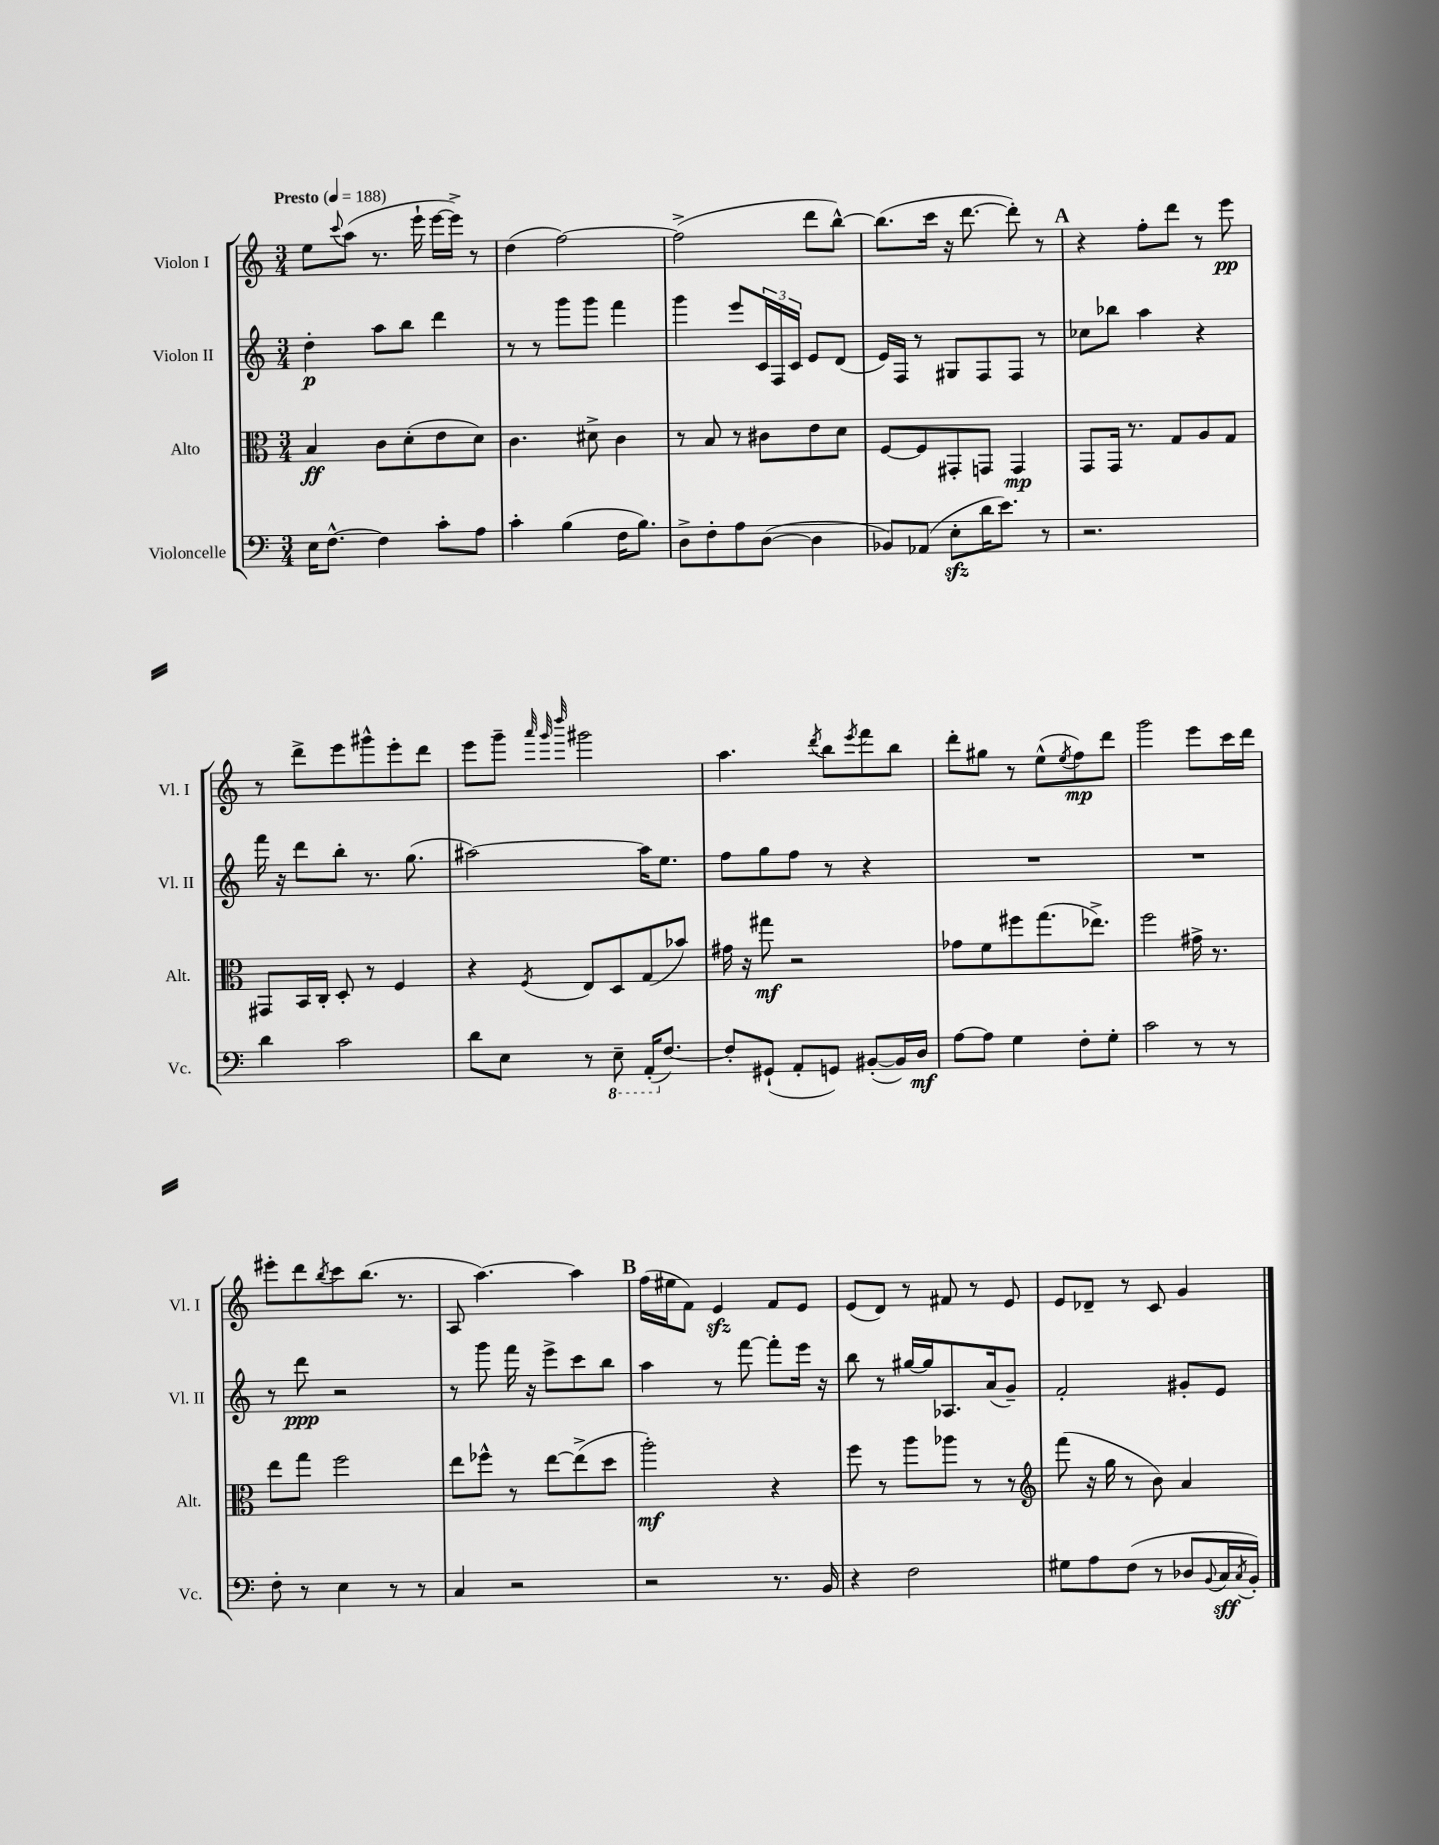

**kern	**kern	**kern	**kern
*staff4	*staff3	*staff2	*staff1
*clefF4	*clefC3	*clefG2	*clefG2
*k[]	*k[]	*k[]	*k[]
*M3/4	*M3/4	*M3/4	*M3/4
*MM188	*MM188	*MM188	*MM188
16E\LK	4B/	4dd'\	8ee\L
[8.F^^\J	.	.	.
.	.	.	8qqccc/
.	.	.	(8aa\J
4F\]	8c\L	8aa\L	8.r
.	(8d'\	8bb\J	.
.	.	.	16eee`\
8c'\L	8e\	4ddd\	[16eee\LL
.	.	.	16eee^\]JJ)
8A\J	8d\J)	.	8r
=	=	=	=
4c'\	4.c\	8r	(4dd\
.	.	8r	.
(4B\	.	8ggg\L	[2ff\)
.	8d#^\	8ggg\J	.
16F\LK	4c\	4fff\	.
8.B\J)	.	.	.
=	=	=	=
8D^\L	8r	4ggg\	(2ff^\]
8F'\	8B/	.	.
8A\	8r	8eee/L	.
([8D\J	8c#\L	24c/L	.
.	.	24F/	.
.	.	24c/JJ	.
4D\]	8e\	8e/L	8ddd\L
.	8d\J	(8d/J	[8bb^^\J)
=	=	=	=
8BB-/L)	[8F/L	16e/LL)	(8.bb\]L
.	.	16F/JJ	.
(8AA-/J	8F/]	8r	.
.	.	.	16ccc\Jk
8E'\L	8GG#'/	8G#/L	16r
.	.	.	[8.ddd\
16d\K	8GG/J	8F/	.
8.e\J)	.	.	.
.	4GG/	8F/J	8ddd'\])
8r	.	8r	8r
=	=	=	=
2.r	8GG/L	8cc-\L	4r
.	16GG/Jk	8bb-\J	.
.	8.r	.	.
.	.	4aa\	8ff'\L
.	8G/L	.	8ddd\J
.	8A/	4r	8r
.	8G/J	.	8eee\
=	=	=	=
4d\	8GG#/L	16fff\	8r
.	.	16r	.
.	16BB/L	8ddd\L	8ddd^\L
.	16C'/JJ	.	.
2c\	8D'/	8bb'\J	8eee\
.	8r	8.r	8ggg#^^\
.	4F/	.	8eee'\
.	.	(8.gg\	.
.	.	.	8ddd\J
=	=	=	=
8d\L	4r	[2aa#\)	8eee\L
8E\J	.	.	8ggg~\J
.	.	.	32qqaaa/
.	.	.	32qqggg/
.	8qF/	.	32qqdddd/
8r	8E/L	.	2ggg#\
8EE~\	8D/	.	.
(16AAA'/LK	(8G/	16aa#\]LK	.
[8.F/J)	.	8.ee\J	.
.	8b-/J)	.	.
=	=	=	=
8F'/]L	16g#\	8ff\L	4.aa\
.	16r	.	.
(8GG#`/J	8gg#\	8gg\	.
8AA'/L	2r	8ff\J	.
.	.	.	8qddd/
8GG/J)	.	8r	8bb\L
.	.	.	8qeee/
([8BB#'/L	.	4r	8fff\
16BB#/]L)	.	.	8bb\J
16D/JJ	.	.	.
=	=	=	=
[8A\L	8g-\L	2.r	8ddd'\L
8A\]J	8f\	.	8gg#\J
4G\	8ff#\	.	8r
.	(8.gg\	.	(8ee^^\L
.	.	.	8qee/
8F'\L	.	.	8ff\)
.	8.ee-^\J)	.	.
8G'\J	.	.	8ddd\J
=	=	=	=
2c\	2ff\	2.r	2ggg\
8r	16g#^\	.	8eee\L
.	8.r	.	.
8r	.	.	16ccc\L
.	.	.	16ddd\JJ
=	=	=	=
8F'\	8ee\L	8r	8eee#'\L
8r	8gg\J	8ddd\	8ddd\
.	.	.	8qbb/
4E\	2ff\	2r	8ccc\
.	.	.	(8.bb\J
8r	.	.	.
.	.	.	8.r
8r	.	.	.
=	=	=	=
4C/	8ee\L	8r	8A/
.	8ff-^^\J	8ggg\	[4.aa\)
2r	8r	16fff\	.
.	.	16r	.
.	[8ee\L	8eee^\L	.
.	(8ee^\]	8ccc\	4aa\]
.	8dd\J	8bb\J	.
=	=	=	=
2r	2aa'\)	4aa\	(16ff\LL
.	.	.	16ee#\J
.	.	.	8f\J)
.	.	8r	4e/
.	.	[8fff\	.
8.r	4r	8fff'\]L	8f/L
.	.	16eee\Jk	8e/J
16BB/	.	16r	.
=	=	=	=
4r	8ff\	8bb\	(8e/L
.	8r	8r	8d/J)
2F\	8aa\L	[16gg#/LL	8r
.	.	16gg#/]J	.
.	8aa-\J	8.A-/	8f#/
.	8r	.	8r
.	.	(16a/k	.
.	8r	8g~/J)	8e/
=	=	=	=
*	*clefG2	*	*
8G#\L	(8fff\	2f'/	8e/L
8A\	16r	.	8d-~/J
.	16gg\	.	.
(8F\J	8r	.	8r
8r	8b\)	.	8c/
8D-/L	4a/	8g#'/L	4g/
8qqBB/	.	.	.
16C/L	.	8e/J	.
8qC/	.	.	.
16BB'/JJ)	.	.	.
==	==	==	==
*-	*-	*-	*-
